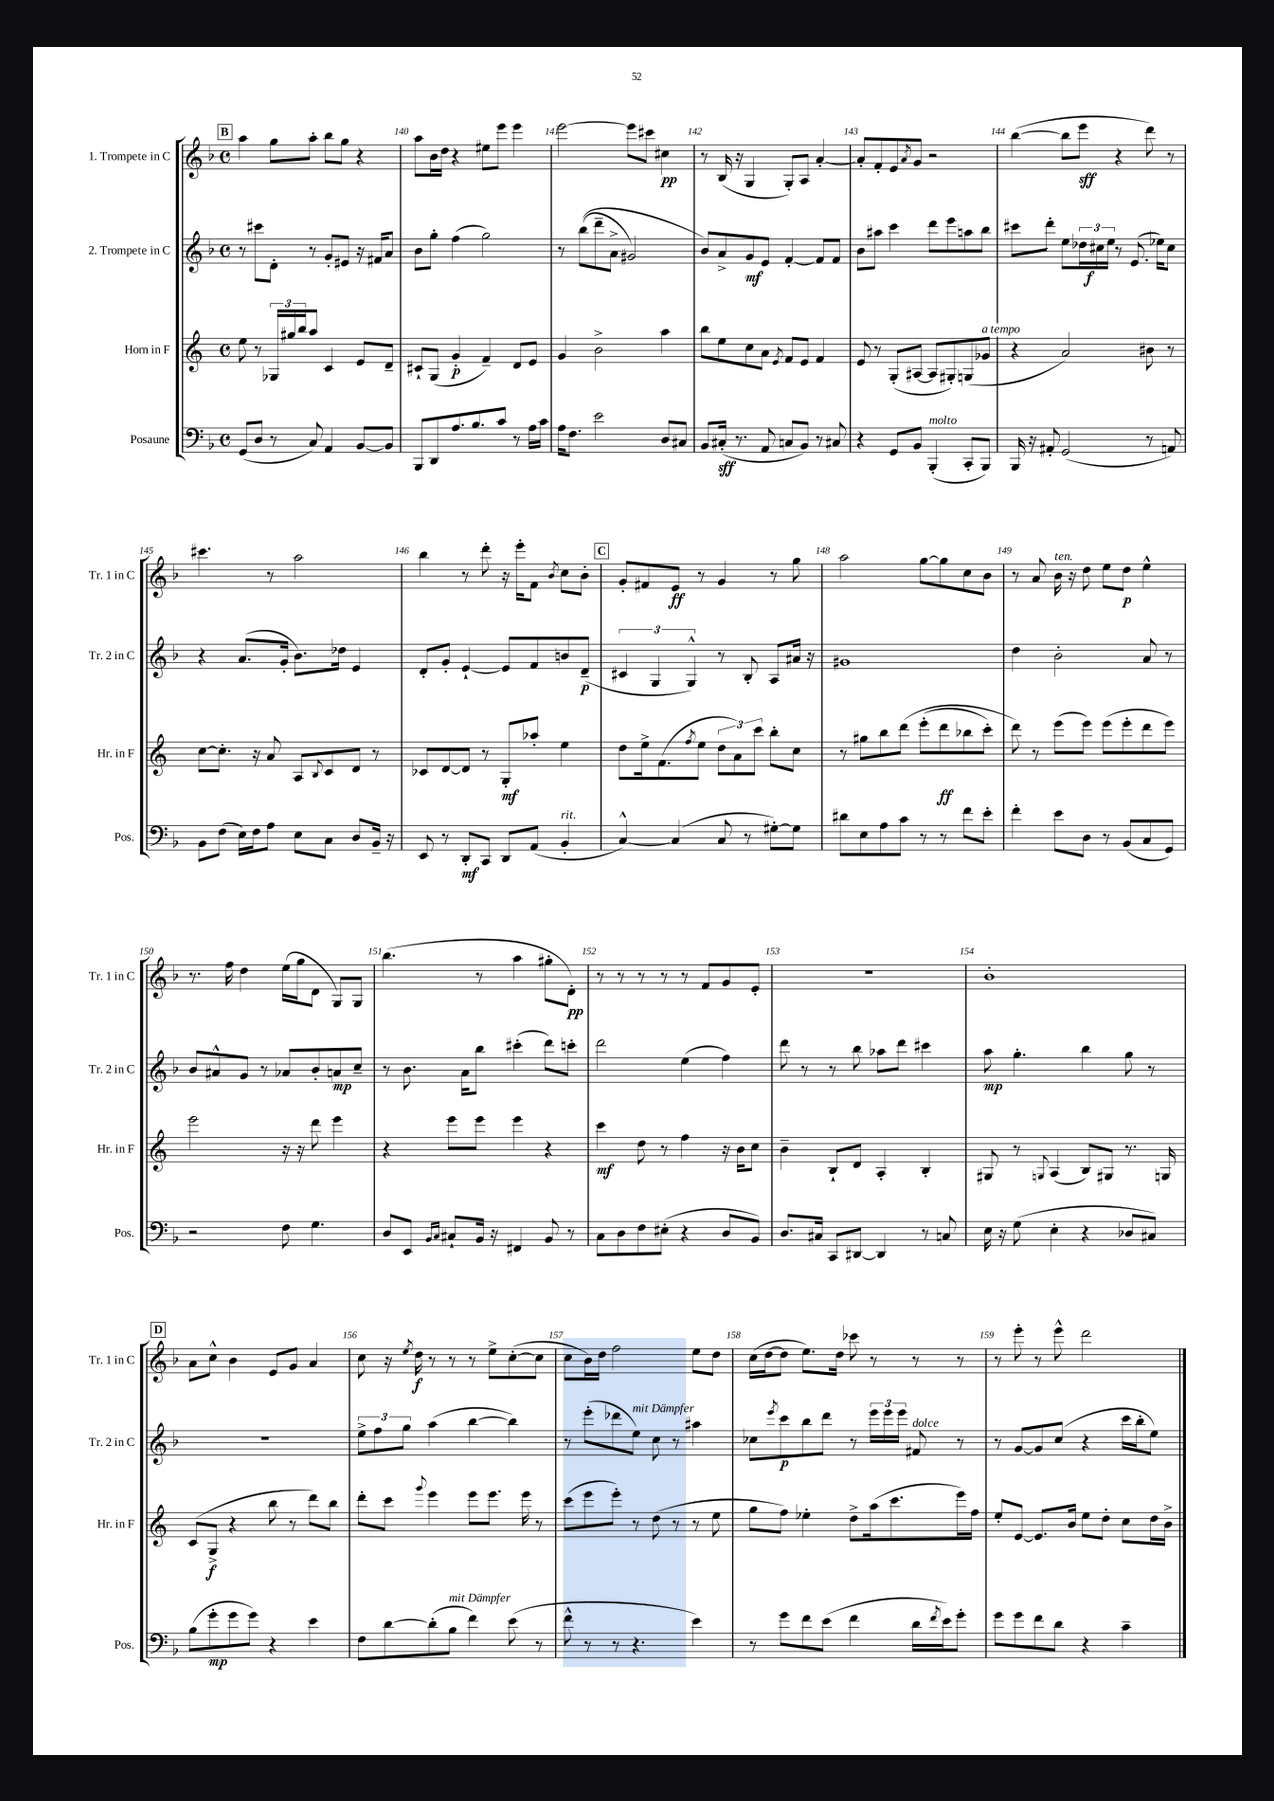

**kern	**dynam	**kern	**dynam	**kern	**dynam	**kern	**dynam
*part4	*part4	*part3	*part3	*part2	*part2	*part1	*part1
*staff4	*staff4	*staff3	*staff3	*staff2	*staff2	*staff1	*staff1
*I"Posaune	*	*I"Horn in F	*	*I"2. Trompete in C	*	*I"1. Trompete in C	*
*I'Pos.	*	*I'Hr. in F	*	*I'Tr. 2 in C	*	*I'Tr. 1 in C	*
*clefF4	*	*clefG2	*	*clefG2	*	*clefG2	*
*k[b-]	*	*k[]	*	*k[b-]	*	*k[b-]	*
*M4/4	*	*M4/4	*	*M4/4	*	*M4/4	*
*met(c)	*	*met(c)	*	*met(c)	*	*met(c)	*
!!LO:REH:place=s1:t=B
=139	=139	=139	=139	=139	=139	=139	=139
(8GG/L	.	8ee\	.	8r	.	4aa\	.
8D/J	.	8r	.	8ccc#X\L	.	.	.
8r	.	24G-X/LL	.	8d'\J	.	8gg\L	.
.	.	24gg#X/	.	.	.	.	.
.	.	24bb/J	.	.	.	.	.
8C/)	.	8aa/J	.	8r	.	8aa'\J	.
4AA/	.	4c/	.	8g'/L	.	8bb-\L	.
.	.	.	.	8e#X/J	.	8gg\J	.
[8BB-/L	.	8e/L	.	16r	.	4r	.
.	.	.	.	16f#X/KL	.	.	.
8BB-/J]	.	8d~/J	.	8a/J	.	.	.
=140	=140	=140	=140	=140	=140	=140	=140
8BBB-/L	.	8c#X`/L	.	8b-\L	.	8aa\L	.
8DD/	.	(8G/J	.	8gg'\J	.	16b-\L	.
.	.	.	.	.	.	16dd\JJ	.
8.A/	.	4g'/	p	(4ff\	.	4r	.
8.B-/	.	.	.	.	.	.	.
.	.	4f~/)	.	2gg\)	.	8ee#X\L	.
8c/J	.	.	.	.	.	8eee\J	.
8r	.	8d/L	.	.	.	4eee\	.
16A\LL	.	8e/J	.	.	.	.	.
16c\JJ	.	.	.	.	.	.	.
=141	=141	=141	=141	=141	=141	=141	=141
16A\KL	.	4g/	.	8r	.	[2eee\	.
8.F\J	.	.	.	.	.	.	.
.	.	.	.	((8bb-\L	.	.	.
2e\	.	2b^\	.	8ddd~\	.	.	.
.	.	.	.	8a^\J	.	.	.
.	.	.	.	2g#X/)	.	8eee\L]	.
.	.	.	.	.	.	8ccc#X\J	.
8D/L	.	4aa\	.	.	.	4cc#X\	pp
8C#X/J	.	.	.	.	.	.	.
=142	=142	=142	=142	=142	=142	=142	=142
8BB-/L	.	8bb\L	.	8b-/L)	.	8r	.
(16C#X'/Jk	sff	8ee\	.	8a^/	.	(16B-/	.
8.r	.	.	.	.	.	16r	.
.	.	8cc\	.	8g/	mf	4G/	.
8AA/	.	8a\J	.	8e/J	.	.	.
.	.	8qe/	.	.	.	.	.
8Cn/L	.	8f/L	.	[4f'/	.	8G'/L)	.
8BB-/J)	.	8e/J	.	.	.	8A/J	.
8r	.	4f/	.	8f/L]	.	[4a'/	.
8C#X/	.	.	.	8f/J	.	.	.
=143	=143	=143	=143	=143	=143	=143	=143
4r	.	8e/	.	8b-\L	.	8a'/L]	.
.	.	8r	.	8aa#X\J	.	8f'/	.
8GG/L	.	(8G'/L	.	4ccc\	.	8e/	.
.	.	.	.	.	.	8qa/	.
8BB-/J	.	[8A#X/J	.	.	.	8g/J	.
!LO:TX:a:i:t=molto	!	!	!	!	!	!	!
(4BBB-'/	.	8A#/L]	.	8ddd\L	.	2r	.
.	.	8G#X'/)	.	8eee\	.	.	.
8CC'/L	.	(8Gn/	.	8aan\	.	.	.
!	!	!LO:TX:a:i:t=a tempo	!	!	!	!	!
8BBB-/J)	.	8g-X/J	.	8bb-\J	.	.	.
=144	=144	=144	=144	=144	=144	=144	=144
16BBB-/	.	4r	.	8ccc#X\L	.	([4bb-\	.
16r	.	.	.	.	.	.	.
8AA#X'/	.	.	.	8ddd'\J	.	.	.
(2GG/	.	2a/)	.	8ee\L	.	8bb-\L]	.
.	.	.	.	24dd-X\L	.	8eee\J	sff
.	.	.	.	24cc#X\	f	.	.
.	.	.	.	24ee\JJ	.	.	.
.	.	.	.	8r	.	4r	.
.	.	.	.	(8.e/	.	.	.
8r	.	8b#X\	.	.	.	8ddd\)	.
.	.	.	.	16ee-X\KL)	.	.	.
8AAn/)	.	8r	.	8cc#\J	.	8r	.
!!LO:LB:g=z
=145	=145	=145	=145	=145	=145	=145	=145
8BB-\L	.	[8cc\L	.	4r	.	4.ccc#X\	.
(8F\J	.	8.cc'\J]	.	.	.	.	.
16E\LL)	.	.	.	(8.a/L	.	.	.
16F\J	.	16r	.	.	.	.	.
8A\J	.	8a/	.	.	.	8r	.
.	.	.	.	16g'/Jk	.	.	.
8E\L	.	8A/L	.	8.b-\L)	.	2aa\	.
.	.	8qqB/	.	.	.	.	.
8C\J	.	8c/	.	.	.	.	.
.	.	.	.	16dd-X\Jk	.	.	.
8D/L	.	8d/J	.	4e/	.	.	.
16BB-~/Jk	.	8r	.	.	.	.	.
16r	.	.	.	.	.	.	.
=146	=146	=146	=146	=146	=146	=146	=146
8EE/	.	8c-X/L	.	8d'/L	.	4bb-\	.
8r	.	[8d/	.	8g'/J	.	.	.
8DD'/L	mf	8d/J]	.	[4e`/	.	8r	.
8CC/J	.	8r	.	.	.	8ddd'\	.
8DD/L	.	8G'/L	mf	8e/L]	.	16r	.
.	.	.	.	.	.	16eee'\KL	.
(8AA/J	.	8aa-X'/J	.	8f/	.	8f\J	.
.	.	.	.	.	.	8qb-/	.
!LO:TX:a:i:t=rit.	!	!	!	!	!	!	!
4BB-'/	.	4ee\	.	8bn/	.	8cc\L	.
.	.	.	.	(8d~/J	p	8b-'\J	.
!!LO:REH:place=s1:t=C
=147	=147	=147	=147	=147	=147	=147	=147
[4C^^/)	.	8dd\L	.	6c#X/	.	8g'/L	.
.	.	16ee^\k	.	.	.	8f#X/	.
.	.	.	.	6G/	.	.	.
.	.	(8.f\	.	.	.	.	.
(4C/]	.	.	.	.	.	8e/J	ff
.	.	.	.	6G^^/)	.	.	.
.	.	8qff/	.	.	.	.	.
.	.	8ee\J	.	.	.	8r	.
8C/	.	12dd\L	.	8r	.	4g/	.
.	.	12a\)	.	.	.	.	.
8r	.	.	.	8B-'/	.	.	.
.	.	12ccc\J	.	.	.	.	.
[8G#X'\L)	.	8bb'\L	.	8A/L	.	8r	.
8G#\J]	.	8cc\J	.	16a#X/Jk	.	8gg\	.
.	.	.	.	16r	.	.	.
=148	=148	=148	=148	=148	=148	=148	=148
8d#X\L	.	8r	.	1g#X	.	2aa\	.
8E\	.	8gg#X\L	.	.	.	.	.
8A\	.	8bb\	.	.	.	.	.
8c\J	.	(8ddd\J	.	.	.	.	.
8r	.	(8eee'\L	.	.	.	[8gg\L	.
8r	.	8ddd\	ff	.	.	8gg\]	.
8f\L	.	8bb-X\	.	.	.	8cc\	.
8e'\J	.	8ccc'\J)	.	.	.	8b-\J	.
=149	=149	=149	=149	=149	=149	=149	=149
4f'\	.	8ddd\)	.	4dd\	.	8r	.
.	.	8r	.	.	.	8a/	.
!	!	!	!	!	!	!LO:TX:a:i:t=ten.	!
8e\L	.	(8eee\L	.	2b-'\	.	16b-\	.
.	.	.	.	.	.	16r	.
8D\J	.	8eee\J)	.	.	.	8dd\	.
8r	.	(8eee\L	.	.	.	8ee\L	.
(8BB-/L	.	8eee'\	.	.	.	8dd\J	p
8C/	.	8ddd\	.	8a/	.	4ee^^\	.
8GG/J)	.	8eee\J)	.	8r	.	.	.
!!LO:LB:g=z
=150	=150	=150	=150	=150	=150	=150	=150
2r	.	2eee\	.	8b-/L	.	8.r	.
.	.	.	.	8a#X^^/	.	.	.
.	.	.	.	.	.	16ff\	.
.	.	.	.	8g/J	.	4dd\	.
.	.	.	.	8r	.	.	.
8F\	.	16r	.	8a-X/L	.	(16ee\LL	.
.	.	16r	.	.	.	16gg\J	.
4.G\	.	8ddd\	.	8b-'/	.	8d\J	.
.	.	4eee\	.	8an/	mp	8G/L)	.
.	.	.	.	8cc~/J	.	8G/J	.
=151	=151	=151	=151	=151	=151	=151	=151
8D/L	.	4r	.	8r	.	(4.bb-\	.
8EE/J	.	.	.	8.b-\	.	.	.
16qqBB-/LL	.	.	.	.	.	.	.
16qqC/JJ	.	.	.	.	.	.	.
8C#X`/L	.	8eee\L	.	.	.	.	.
.	.	.	.	16a\KL	.	.	.
16BB-/Jk	.	8eee\J	.	8bb-\J	.	8r	.
16r	.	.	.	.	.	.	.
4FF#X/	.	4eee\	.	(4ccc#X'\	.	4aa\	.
8BB-/	.	4r	.	8ddd\L)	.	8gg#X'\L	.
8r	.	.	.	8cccn'\J	.	8d'\J)	pp
=152	=152	=152	=152	=152	=152	=152	=152
8C\L	.	4ccc\	mf	2ddd\	.	8r	.
8D\	.	.	.	.	.	8r	.
8F\	.	8dd\	.	.	.	8r	.
(8E#X'\J	.	8r	.	.	.	8r	.
4r	.	4ff\	.	(4ee\	.	8r	.
.	.	.	.	.	.	8f/L	.
8D/L	.	16r	.	4ff\)	.	8g/	.
.	.	16b\KL	.	.	.	.	.
8BB-/J)	.	8cc\J	.	.	.	8e'/J	.
=153	=153	=153	=153	=153	=153	=153	=153
8.D/L	.	4b~\	.	8ddd\	.	1r	.
.	.	.	.	8r	.	.	.
16C#X/Jk	.	.	.	.	.	.	.
8CC/L	.	8B`/L	.	8r	.	.	.
[8DD#X/J	.	8d/J	.	8bb-\	.	.	.
4DD#/]	.	4A'/	.	8aa-X\L	.	.	.
.	.	.	.	8ddd\J	.	.	.
8r	.	4B'/	.	4ccc#X\	.	.	.
8Cn/	.	.	.	.	.	.	.
=154	=154	=154	=154	=154	=154	=154	=154
16E\	.	8G#X/	.	8aa\	mp	1b-'	.
16r	.	.	.	.	.	.	.
(8G\	.	8r	.	4.gg'\	.	.	.
.	.	8qqGn/	.	.	.	.	.
4E'\	.	(4A/	.	.	.	.	.
4r	.	8B/L)	.	4bb-\	.	.	.
.	.	8G#X/J	.	.	.	.	.
8D-X/L	.	8.r	.	8gg\	.	.	.
8C#X/J)	.	.	.	8r	.	.	.
.	.	16Gn/	.	.	.	.	.
!!LO:LB:g=z
!!LO:REH:place=s1:t=D
=155	=155	=155	=155	=155	=155	=155	=155
(8B-\L	.	(8c/L	.	1r	.	8a\L	.
8g'\	mp	8G^/J	f	.	.	8cc^^\J	.
8g\	.	4r	.	.	.	4b-\	.
8g\J)	.	.	.	.	.	.	.
4r	.	8bb\	.	.	.	8e/L	.
.	.	8r	.	.	.	8g/J	.
4e\	.	8ddd\L)	.	.	.	4a/	.
.	.	8bb\J	.	.	.	.	.
=156	=156	=156	=156	=156	=156	=156	=156
8F\L	.	8ddd'\L	.	12ee^\L	.	8cc\	.
.	.	.	.	12ff\	.	.	.
[8d\	.	8ccc\J	.	.	.	16r	.
.	.	.	.	12gg\J	.	.	.
.	.	.	.	.	.	8qee/	.
.	.	.	.	.	.	16dd\	f
.	.	8qqggg/	.	.	.	.	.
(8d'\]	.	4eee\	.	(4aa\	.	8r	.
!LO:TX:a:i:t=mit Dämpfer	!	!	!	!	!	!	!
8B-\J	.	.	.	.	.	8r	.
4f\)	.	8eee\L	.	[4bb-\	.	8r	.
.	.	8.eee\J	.	.	.	8ee^\L	.
(8e\	.	.	.	4bb-\])	.	([8cc'\	.
.	.	16eee\	.	.	.	.	.
8r	.	8r	.	.	.	8cc\J]	.
=157	=157	=157	=157	=157	=157	=157	=157
8f^^\	.	(8ccc\L	.	8r	.	8cc\L	.
8r	.	8eee\	.	(8eee'\L	.	16b-\L)	.
.	.	.	.	.	.	16dd\JJ	.
8r	.	8eee'\J)	.	8ddd-X\	.	2ff\	.
!	!	!	!	!LO:TX:a:i:t=mit Dämpfer	!	!	!
4.r	.	8r	.	8ee\J)	.	.	.
.	.	(8dd\	.	8cc\	.	.	.
.	.	8r	.	8r	.	.	.
4e\)	.	8r	.	4aa#X\	.	8ee\L	.
.	.	8ee\	.	.	.	8dd\J	.
=158	=158	=158	=158	=158	=158	=158	=158
8r	.	8gg\L	.	8cc-X\L	.	(16cc\LL	.
.	.	.	.	.	.	[16dd\J	.
.	.	.	.	8qeee/	.	.	.
8g\L	.	8ff\J)	.	8ccc\	p	8dd\J]	.
8f\	.	4ee-X'\	.	8bb-\	.	8.ee\L)	.
(8e\J	.	.	.	8ddd\J	.	.	.
.	.	.	.	.	.	16dd\Jk	.
4f\	.	8dd^\L	.	8r	.	8ccc-X\	.
.	.	(16aa\k	.	24eee\LL	.	8r	.
.	.	.	.	24eee\	.	.	.
.	.	8.ccc\	.	.	.	.	.
.	.	.	.	24eee\JJ	.	.	.
!	!	!	!	!LO:TX:a:i:t=dolce	!	!	!
16d\LL	.	.	.	8f#X/	.	8r	.
8qf/	.	.	.	.	.	.	.
16e\J)	.	.	.	.	.	.	.
8g'\J	.	16eee\L)	.	8r	.	8r	.
.	.	16ff\JJ	.	.	.	.	.
=159	=159	=159	=159	=159	=159	=159	=159
8g\L	.	8ee'/L	.	8r	.	8r	.
8g\	.	[8e/J	.	[8g/L	.	8eee'\	.
8f\	.	8.e/L]	.	8g/]	.	8r	.
8d\J	.	.	.	(8cc/J	.	8eee^^\	.
.	.	16b/Jk	.	.	.	.	.
4r	.	8ee\L	.	4r	.	2ddd\	.
.	.	8dd'\J	.	.	.	.	.
4c~\	.	8cc\L	.	16ccc\LL	.	.	.
.	.	.	.	16bb-'\J	.	.	.
.	.	16dd\L	.	8ee\J)	.	.	.
.	.	16b^\JJ	.	.	.	.	.
==	==	==	==	==	==	==	==
*-	*-	*-	*-	*-	*-	*-	*-
